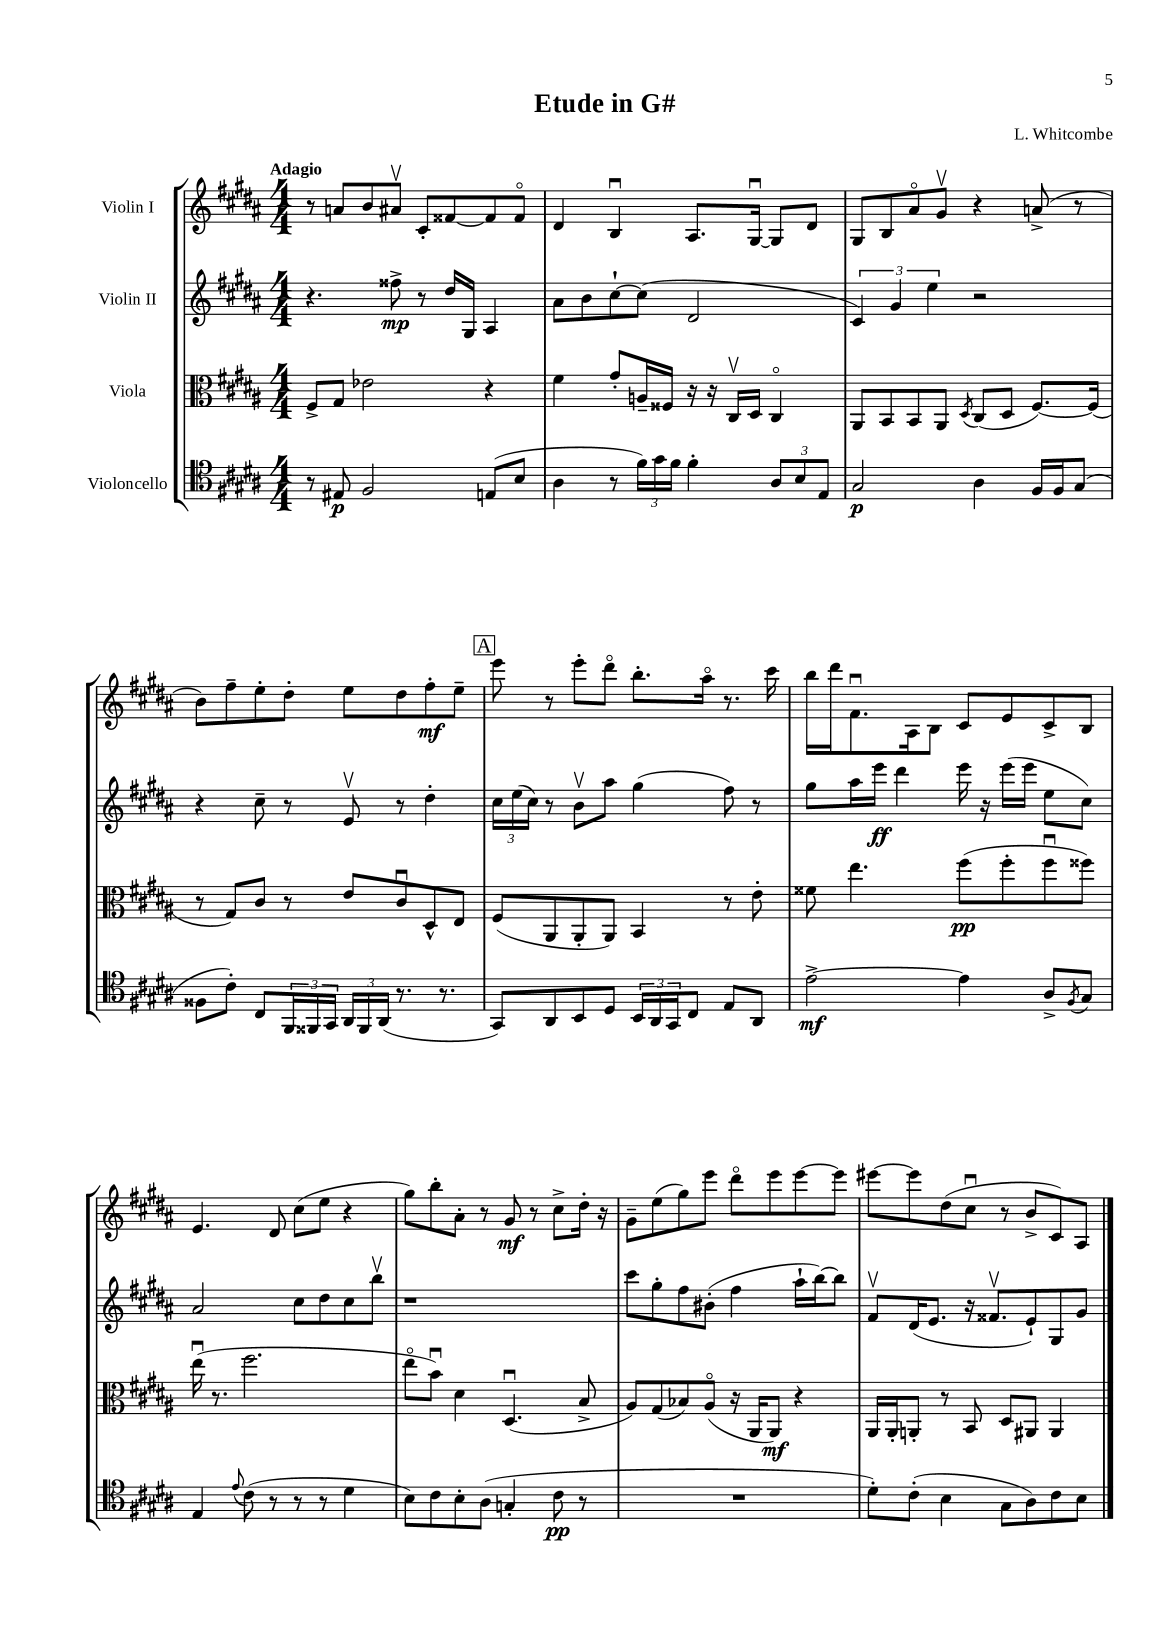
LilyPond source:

\header { title = "Etude in G#" composer = "L. Whitcombe" }
<<
\new StaffGroup <<
\new Staff = "s0" \with { instrumentName = "Violin I" } {
    \clef treble \key b \major \numericTimeSignature \time 4/4 \tempo "Adagio"
    r8 a'8 b'8 ais'8\upbow cis'8-. fisis'8~ fisis'8 fisis'8\flageolet |
    dis'4 b4\downbow ais8. gis16~\downbow gis8 dis'8 |
    gis8 b8 ais'8\flageolet gis'8\upbow r4 a'8->( r8 |
    b'8) fis''8-- e''8-. dis''8-. e''8 dis''8 fis''8-.\mf e''8-- |
    \mark \markup { \box "A" } e'''8 r8 e'''8-. dis'''8\flageolet b''8.-. ais''16\flageolet r8. cis'''16 |
    b''16 dis'''16 fis'8.\downbow ais16 b8 cis'8 e'8 cis'8-> b8 |
    e'4. dis'8 cis''8( e''8 r4 |
    gis''8) b''8-. ais'8-. r8 gis'8\mf r8 cis''8-> dis''16-. r16 |
    gis'8-- e''8( gis''8) e'''8 dis'''8\flageolet e'''8 e'''8~ e'''8 |
    eis'''8~ eis'''8 dis''8( cis''8\downbow r8 b'8-> cis'8) ais8 \bar "|." |
}
\new Staff = "s1" \with { instrumentName = "Violin II" } {
    \clef treble \key b \major \numericTimeSignature \time 4/4
    r4. fisis''8->\mp r8 dis''16 gis16 ais4 |
    ais'8 b'8 cis''8~-! cis''8( dis'2 |
    \tuplet 3/2 { cis'4) gis'4 e''4 } r2 |
    r4 cis''8-- r8 e'8\upbow r8 dis''4-. |
    \mark \markup { \box "A" } \tuplet 3/2 { cis''16 e''16( cis''16) } r8 b'8\upbow ais''8 gis''4( fis''8) r8 |
    gis''8 ais''16 e'''16\ff dis'''4 e'''16 r16 e'''16( e'''16 e''8 cis''8) |
    ais'2 cis''8 dis''8 cis''8 b''8\upbow |
    r1 |
    cis'''8 gis''8-. fis''8 bis'8-.( fis''4 ais''16-! b''16~) b''8 |
    fis'8\upbow dis'16( e'8. r16 fisis'8.\upbow e'8-!) gis8 gis'8 \bar "|." |
}
\new Staff = "s2" \with { instrumentName = "Viola" } {
    \clef alto \key b \major \numericTimeSignature \time 4/4
    fis8-> gis8 ees'2 r4 |
    fis'4 gis'8-. a16-- fisis16 r16 r16 cis16\upbow dis16 cis4\flageolet |
    ais,8 b,8 b,8 ais,8 \acciaccatura { dis8 } cis8( dis8 fis8.~) fis16( |
    r8 gis8) cis'8 r8 e'8 cis'8\downbow dis8-^ e8 |
    \mark \markup { \box "A" } fis8( ais,8 ais,8-. ais,8) b,4 r8 e'8-. |
    fisis'8 e''4. fis''8\pp( fis''8-. fis''8\downbow fisis''8) |
    e''16\downbow( r8. fis''2. |
    e''8\flageolet b'8\downbow) dis'4 dis4.\downbow( b8-> |
    ais8) gis8( bes8) ais8\flageolet( r16 ais,16 ais,8\mf) r4 |
    ais,16 ais,16-. a,8-. r8 b,8 dis8 ais,8 ais,4 \bar "|." |
}
\new Staff = "s3" \with { instrumentName = "Violoncello" } {
    \clef tenor \key b \major \numericTimeSignature \time 4/4
    r8 eis8\p fis2 e8( b8 |
    ais4 r8 \tuplet 3/2 { fis'16) gis'16 fis'16 } fis'4-. \tuplet 3/2 { ais8 b8 e8 } |
    gis2\p ais4 fis16 fis16 gis8( |
    fisis8 cis'8-.) cis8 \tuplet 3/2 { fis,16 fisis,16 gis,16 } \tuplet 3/2 { ais,16 fisis,16 ais,16( } r8. r8. |
    \mark \markup { \box "A" } gis,8) ais,8 b,8 dis8 \tuplet 3/2 { b,16 ais,16 gis,16 } cis8 e8 ais,8 |
    e'2~->\mf e'4 ais8-> \acciaccatura { fis8 } gis8 |
    e4 \appoggiatura { e'8 } cis'8( r8 r8 r8 dis'4 |
    b8) cis'8 b8-. ais8( g4-. cis'8\pp r8 |
    R1 |
    dis'8-.) cis'8-.( b4 gis8 ais8) cis'8 b8 \bar "|." |
}
>>
>>
\layout { \context { \Score \remove "Bar_number_engraver" } }
